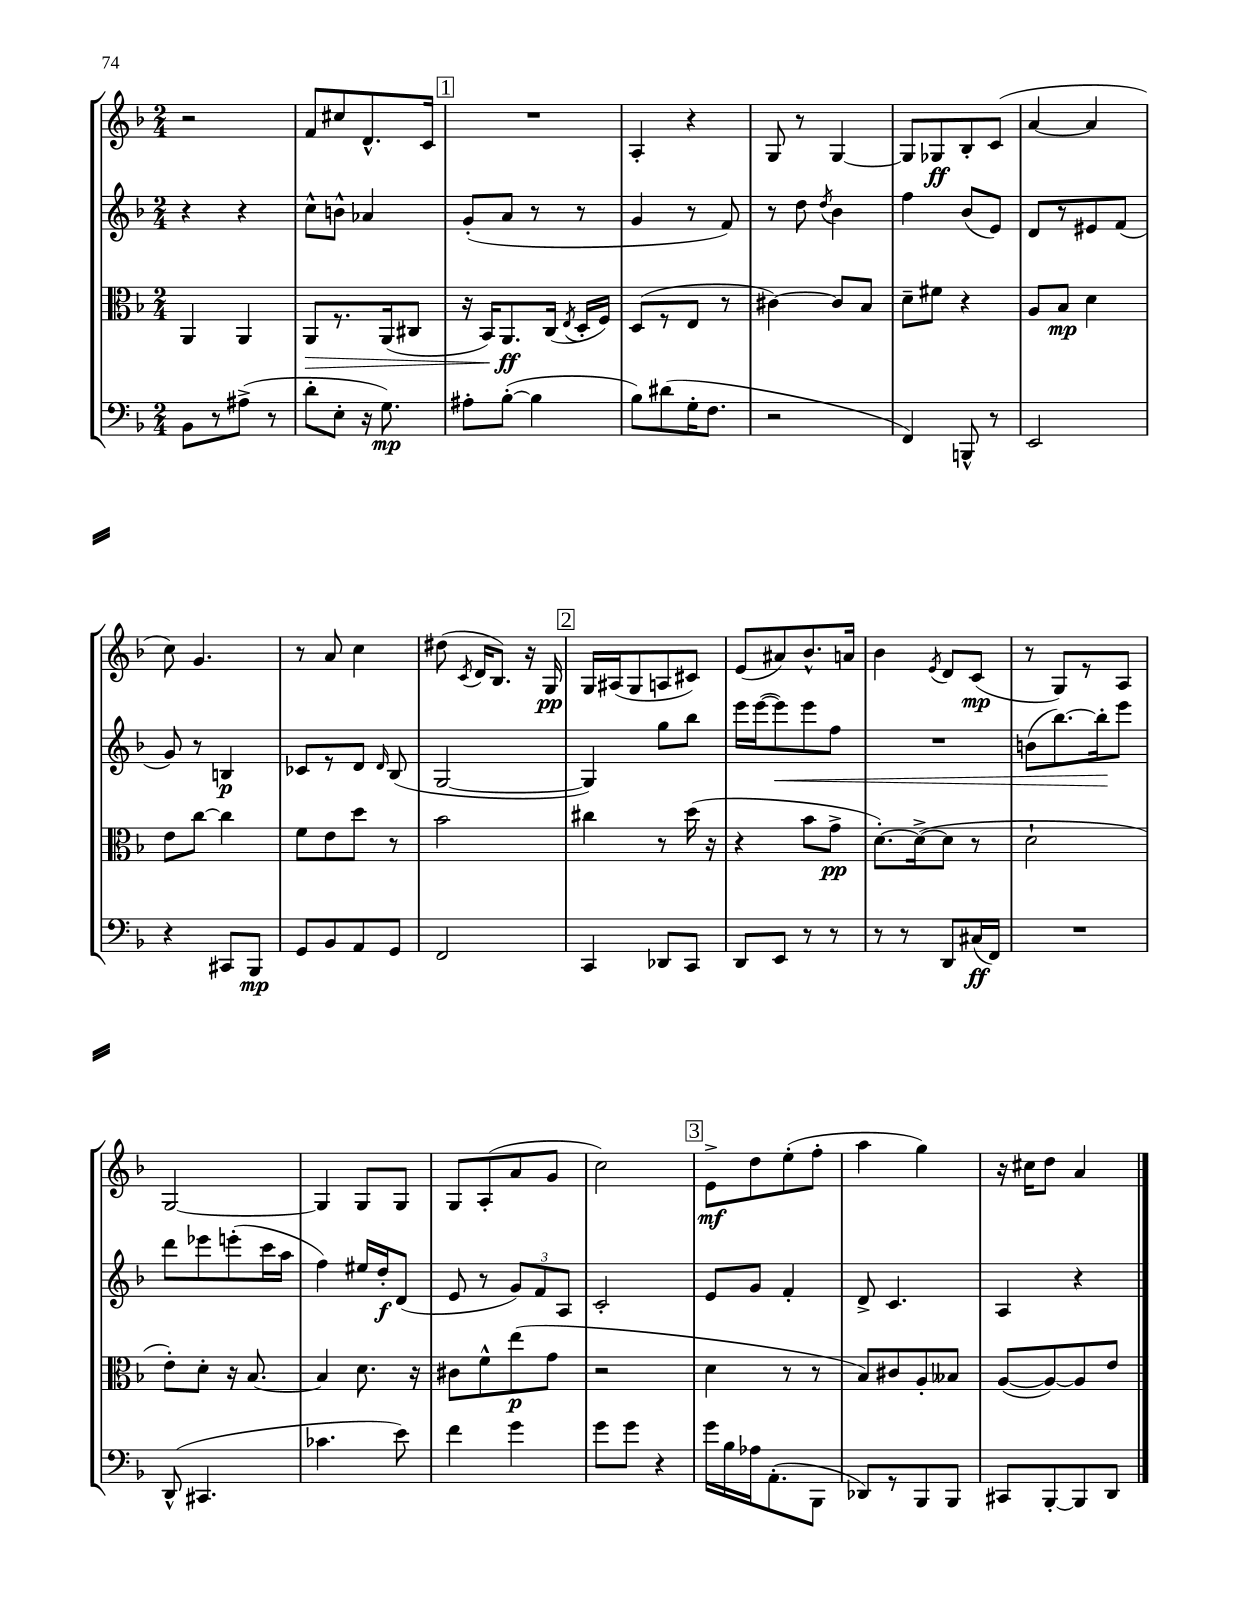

**kern	**kern	**kern	**kern
*staff4	*staff3	*staff2	*staff1
*clefF4	*clefC3	*clefG2	*clefG2
*k[b-]	*k[b-]	*k[b-]	*k[b-]
*M2/4	*M2/4	*M2/4	*M2/4
8BB-	4AA	4r	2r
8r	.	.	.
(8A#^	4AA	4r	.
8r	.	.	.
=	=	=	=
8d'	8AA	8cc^^	8f
8E'	8.r	8b^^	8cc#
16r	.	4a-	8.d^^
8.G)	(16AA	.	.
.	8C#	.	.
.	.	.	16c
=	=	=	=
8A#'	16r	(8g'	2r
.	16BB-)	.	.
([8B-'	8.AA	8a	.
4B-]	.	8r	.
.	(16C	.	.
.	8qE	.	.
.	16D'	8r	.
.	16F)	.	.
=	=	=	=
8B-)	(8D	4g	4A'
(8d#	8r	.	.
16G'	8E	8r	4r
8.F	.	.	.
.	8r	8f)	.
=	=	=	=
2r	[4c#)	8r	8G
.	.	8dd	8r
.	.	8qdd	.
.	8c#]	4b-	[4G
.	8B-	.	.
=	=	=	=
4FF)	8d~	4ff	8G]
.	8f#	.	8G-
8BBB^^	4r	(8b-	8B-'
8r	.	8e)	(8c
=	=	=	=
2EE	8A	8d	[4a
.	8B-	8r	.
.	4d	8e#	4a]
.	.	(8f	.
=	=	=	=
4r	8e	8g)	8cc)
.	[8cc	8r	4.g
8CC#	4cc]	4B	.
8BBB-	.	.	.
=	=	=	=
8GG	8f	8c-	8r
8BB-	8e	8r	8a
8AA	8dd	8d	4cc
.	.	16qqd	.
8GG	8r	(8B-	.
=	=	=	=
2FF	2b-	[2G	(8dd#
.	.	.	8qc
.	.	.	16d
.	.	.	8.B-)
.	.	.	16r
.	.	.	16G
=	=	=	=
4CC	4cc#	4G])	16G
.	.	.	(16A#
.	.	.	8G
8DD-	8r	8gg	8A
8CC	(16dd	8bb-	8c#)
.	16r	.	.
=	=	=	=
8DD	4r	16eee	(8e
.	.	([16eee	.
8EE	.	8eee])	8a#)
8r	8b-	8eee	8.b-^^
8r	8g^	8ff	.
.	.	.	16a
=	=	=	=
8r	[8.d')	2r	4b-
8r	.	.	.
.	(16d^_	.	.
.	.	.	8qe
8DD	8d]	.	8d
(16C#	8r	.	(8c
16FF)	.	.	.
=	=	=	=
2r	2d`	(8b	8r
.	.	[8.bb-)	8G)
.	.	.	8r
.	.	16bb-']	.
.	.	8eee	8A
=	=	=	=
(8DD^^	8e')	8ddd	[2G
4.CC#	8d'	8eee-	.
.	16r	(8eee'	.
.	[8.B-	.	.
.	.	16ccc	.
.	.	16aa	.
=	=	=	=
4.c-	4B-]	4ff)	4G]
.	8.d	16ee#	8G
.	.	16dd'	.
8e)	.	(8d	8G
.	16r	.	.
=	=	=	=
4f	8c#	8e	8G
.	8f^^	8r	(8A'
4g	(8ee	12g)	8a
.	.	12f	.
.	8g	.	8g
.	.	12A	.
=	=	=	=
8g	2r	2c'	2cc)
8g	.	.	.
4r	.	.	.
=	=	=	=
16g	4d	8e	8e^
16B-	.	.	.
16A-	.	8g	8dd
(8.AA'	.	.	.
.	8r	4f'	(8ee'
8BBB-	8r	.	8ff'
=	=	=	=
8DD-)	8B-)	8d^	4aa
8r	8c#	4.c	.
8BBB-	8A'	.	4gg)
8BBB-	8B--	.	.
=	=	=	=
8CC#	([8A	4A	16r
.	.	.	16cc#
[8BBB-'	8A_)	.	8dd
8BBB-]	8A]	4r	4a
8DD	8e	.	.
==	==	==	==
*-	*-	*-	*-
